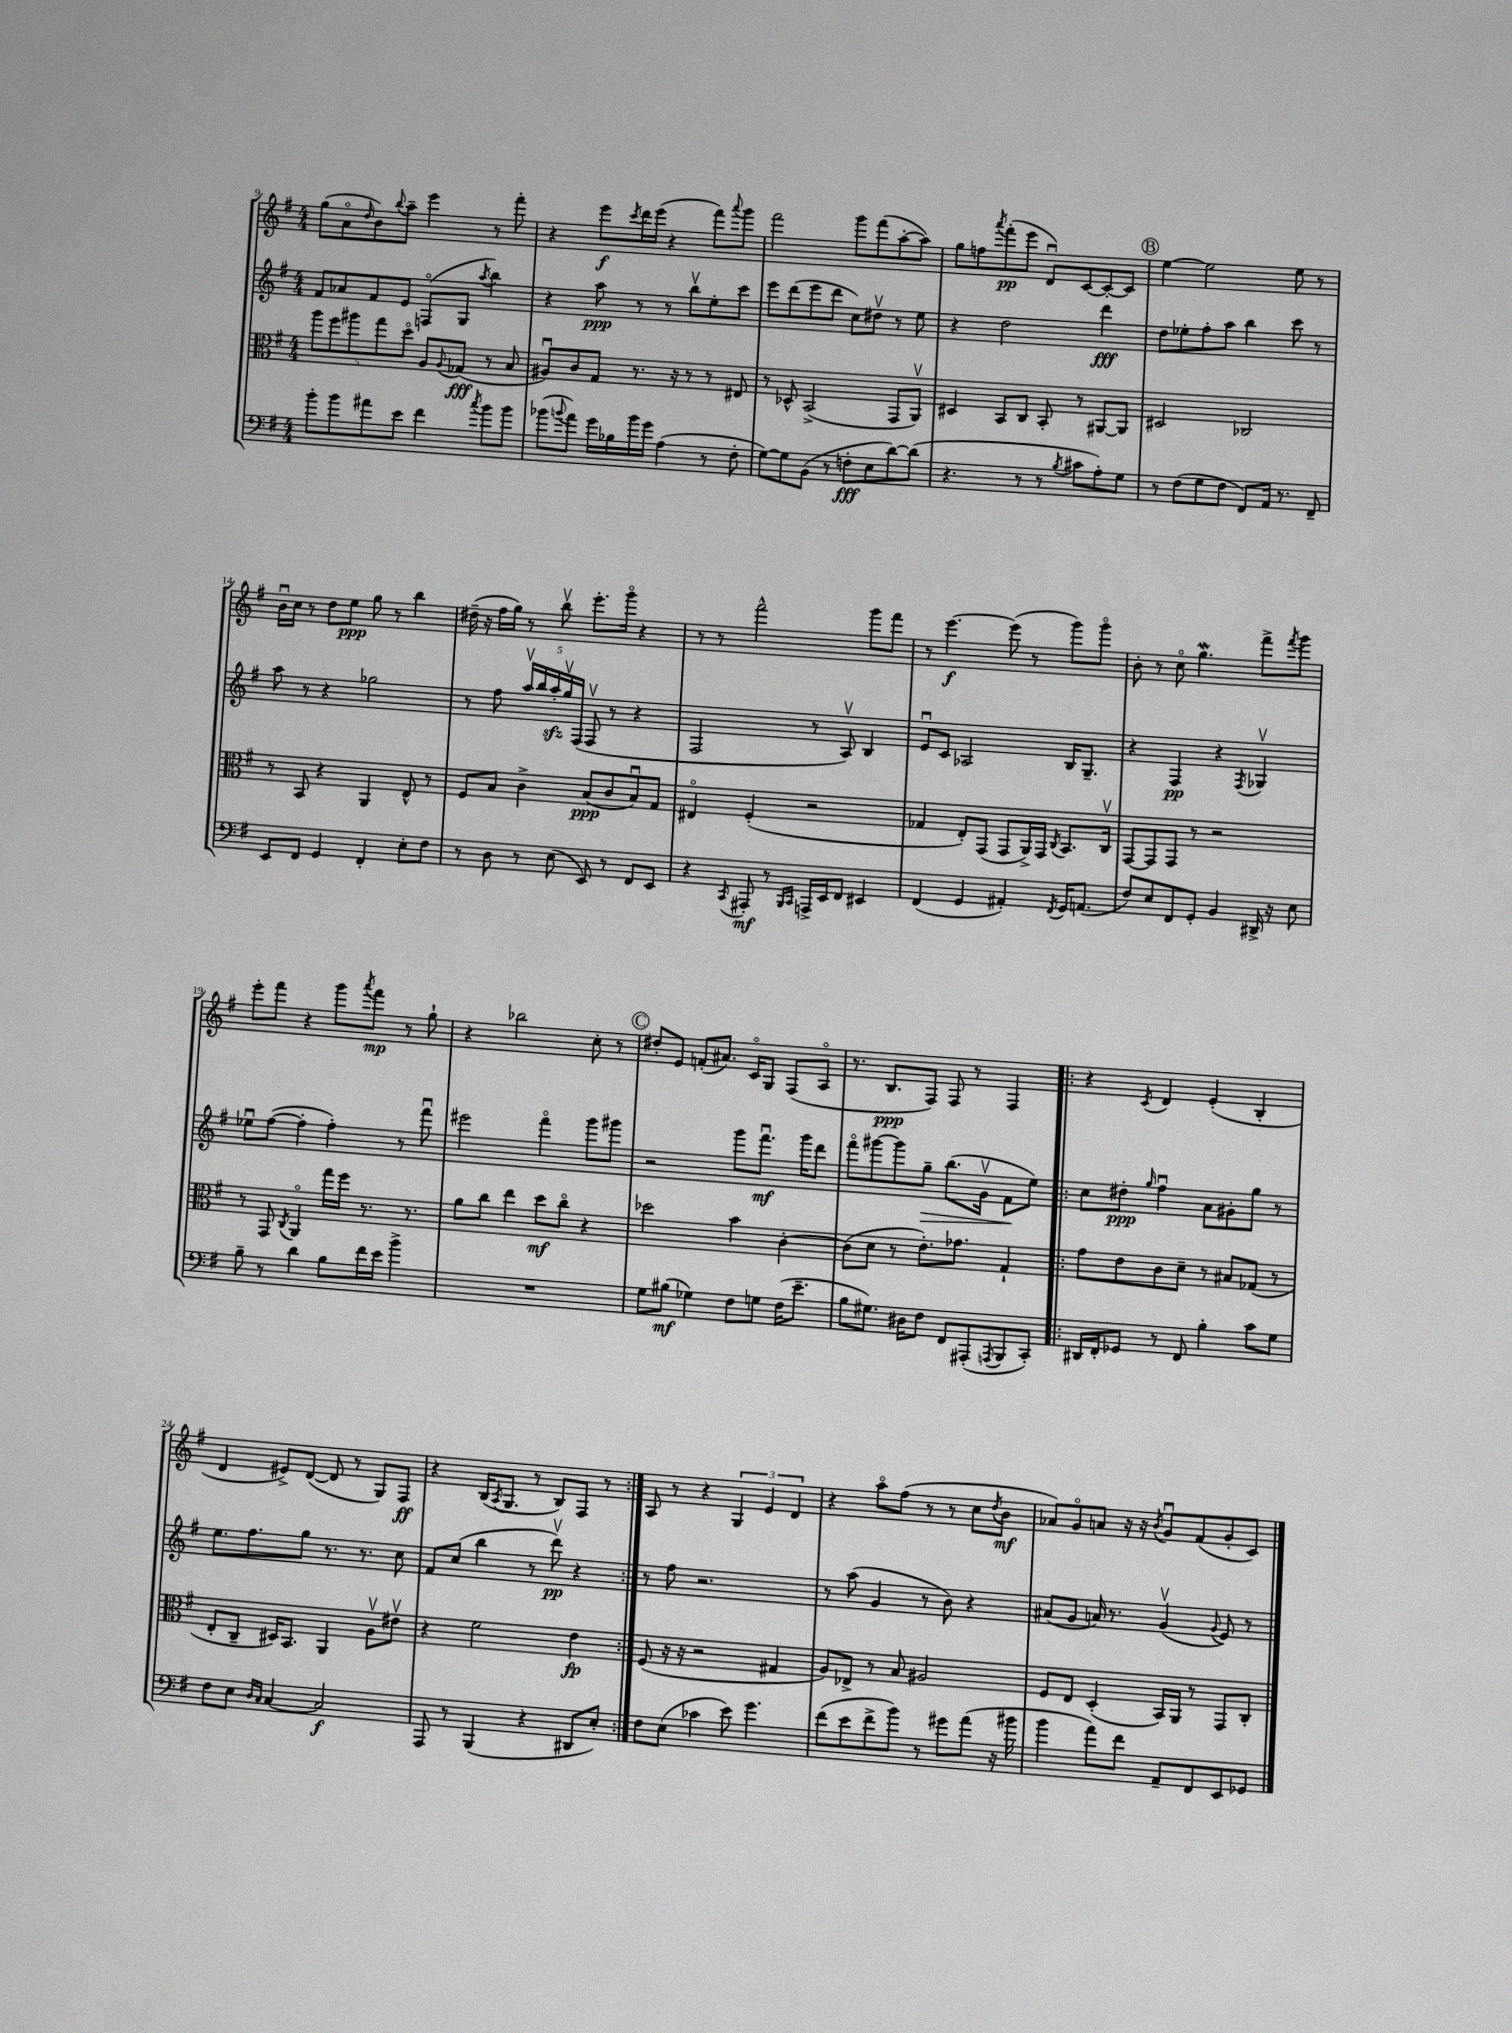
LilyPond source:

<<
\new StaffGroup <<
\new Staff = "s0" {
    \clef treble \key g \major \numericTimeSignature \time 4/4
    g''8( a'8\flageolet \grace { d''16 } b'8) \appoggiatura { b''8 } a''8-- e'''4 r8 fis'''8-. |
    r4 e'''8\f \acciaccatura { c'''8 } d'''16 e'''16( r4 fis'''8) \appoggiatura { a'''8 } g'''8 |
    fis'''2 g'''8 fis'''8( a''8~-. a''8) |
    g''8 f''8 \acciaccatura { a'''8 } fis'''8-.\pp( e'''8 d'8\downbow) c'8~ c'8~-. c'8 |
    \mark \markup { \circle "B" } e''4~ e''2 e''8 r8 |
    b'16\downbow c''16 r8 d''8 e''8\ppp g''8 r8 b''4 |
    dis''16--( r16 fis''16 g''16) r8 b''8\upbow e'''8.-. g'''16\flageolet r4 |
    r8 r8 fis'''2-^ g'''8 fis'''8 |
    r8 e'''4.~\f e'''8( r8 g'''8) g'''8\flageolet |
    b'8-. r8 c''8\flageolet g''4.\mordent fis'''8-> \acciaccatura { fis'''8 } g'''8 |
    e'''8-. fis'''8 r4 g'''8 \acciaccatura { a'''8 } fis'''8\mp r8 g''8-! |
    r4 bes''2 c''8-. r8 |
    \mark \markup { \circle "C" } dis''8-. e'8 f'8-.( ais'8.) c'16\flageolet g8 fis8( a8\flageolet |
    r8. b8.\ppp fis8) fis8 r8 fis4 |
    \repeat volta 2 { r4 \acciaccatura { c'8 } d'4 e'4-.( b4-. |
    d'4 eis'8->) d'8~( d'8 r8 g8) fis8\ff |
    r4 b16( \acciaccatura { a8 } g8. r8 b8) fis8 r8 | }
    a8 r8 r4 \tuplet 3/2 { g4 e'4 d'4 } |
    r4 a''8\flageolet fis''8( r8 r8 c''8 \acciaccatura { d''8 } b'8\mf |
    aes'8) g'8\flageolet a'8 r16 r16 \acciaccatura { b'8 } g'8\downbow fis'8( g'8-. c'8) \bar "|." |
}
\new Staff = "s1" {
    \clef treble \key g \major \numericTimeSignature \time 4/4
    fis'8 aes'8 fis'8 e'8 f8\flageolet( g8 \acciaccatura { a''8 } b''4) |
    r4 a''8\ppp r8 r8 b''8\upbow e''8-. c'''8 |
    e'''8 d'''8( e'''8 d'''8 c''8) dis''8\upbow r8 e''8 |
    r4 d''2 d'''4\fff |
    \mark \markup { \circle "B" } d''8 ees''8-. fis''8-. a''8 b''4 c'''8 r8 |
    a''8 r8 r4 ges''2 |
    r8 fis''8 \tuplet 5/4 { a''16\upbow b''16 a''16-.\sfz g''16\upbow fis16( } fis8\upbow r8 r4 |
    fis2 r8 a8\upbow) b4 |
    e'8\downbow c'8 aes2 b16 g8.-- |
    r4 fis4\pp r4 \acciaccatura { fis8 } ges4\upbow |
    ees''8\downbow fis''8~( fis''4-. fis''4-.) r8 fis'''8\downbow |
    eis'''2 fis'''4\flageolet g'''8 gis'''8 |
    \mark \markup { \circle "C" } r2 g'''8 fis'''8.\downbow\mf g'''16 d'''8 |
    fis'''8\flageolet gis'''8~ gis'''8 g''8--\> b''8.( g'16\upbow fis'8\! e''8) |
    \repeat volta 2 { c''8 dis''8-.\ppp \grace { g''16 } fis''4\downbow a'8 gis'8-. g''8 r8 |
    e''8. fis''8. g''8 r8. r8. c''8 |
    fis'8 c''8( b''4 r8 d'''8\upbow\pp) r4 | }
    r8 fis''8 r2. |
    r8 a''8( g'4 r8 b'8) r4 |
    ais'8( g'8 a'16) r8. g'4\upbow( \appoggiatura { g'8 } e'8) r8 \bar "|." |
}
\new Staff = "s2" {
    \clef alto \key g \major \numericTimeSignature \time 4/4
    \tuplet 5/4 { a''8 fis''8 ais''8 g''8 d''8\flageolet } a8 \appoggiatura { a8 } ges8\fff( r8 b8 |
    ais8\downbow) c'8 g8 r8. r16 r8 r8 eis8 |
    r8 des8-^ b,2->( g,8 a,8\upbow) |
    dis4 b,8 c8 b,8-. r8 ais,8~ ais,8 |
    \mark \markup { \circle "B" } dis2 ces2 |
    r8 b,8 r4 a,4 e8-^ r8 |
    fis8 b8 c'4-> b8\ppp( c'8 b8\downbow) g8 |
    eis4\flageolet fis4-.( r2 |
    ges4 e8-.) g,8( g,8 a,16->) g,16 \acciaccatura { c8 } b,8. c16\upbow |
    g,8~ g,8 g,8 r8 r2 |
    r8 g,8 \acciaccatura { c8 } a,4\flageolet g''16 fis''16 r8. r8. |
    a'8 c''8 e''4 d''8\mf c''8\flageolet r4 |
    \mark \markup { \circle "C" } des''2 b'4 c'4~-. |
    c'8( d'8 r8 e'8.-.) ges'8. g4-! |
    \repeat volta 2 { g'8 e'8 c'8 d'8-- r8 bis8 ges8( r8 |
    e8-. c8-- dis16) b,8. a,4 a8\upbow eis'8\upbow |
    r4 fis'2 e'4\fp | }
    fis8( r16 r16 r2 gis4 |
    a8) ees8-> r8 b8 ais2 |
    fis8 e8 d4-.( b,16) a,16 r8 g,8 c8-. \bar "|." |
}
\new Staff = "s3" {
    \clef bass \key g \major \numericTimeSignature \time 4/4
    b'8-. b'8 ais'8 e'8 fis'4 \acciaccatura { c''8 } b'8 b'8 |
    bes'8( \appoggiatura { b'8 } a'8) g'16 bes16 b'16 g'16 a4( r8 fis8-. |
    g8~) g8 b,8( r8 f8-.\fff e8 d'8~) d'8( |
    r4. r8 r8 \acciaccatura { b8 } cis'8 a8-.) g8 |
    \mark \markup { \circle "B" } r8 fis8( g8 fis8 fis,8) a,16 r8. fis,8-- |
    e,8 fis,8 g,4 fis,4-. e8-. fis8 |
    r8 d8 r8 e8( e,8) r8 fis,8 e,8 |
    r4 \acciaccatura { c,8 } ais,,8-.\mf r8 \grace { b,,16 c,16 } a,,16-> e,16 fis,8 eis,4 |
    fis,4( g,4 ais,4-.) \acciaccatura { fis,8 } g,16 a,8.( |
    fis8) e8 fis,8 g,8-. b,4 dis,16-> r16 e8 |
    b8-- r8 d'4 b8 fis'16 e'16 b'4-> |
    R1 |
    \mark \markup { \circle "C" } g8 bis8\mf( ges4) fis8 g8 fis16( e'8.-- |
    b8 gis8.) dis16 fis8 fis,8 ais,,8-.( \acciaccatura { a,,8 } b,,8 c,8-.) |
    \repeat volta 2 { dis,16 fis,16-. ges,8 r8 fis,8 b4-. c'8 g8 |
    fis8 e8 \grace { d16 c16 } c4~ c2\f |
    a,,8 r8 b,,4( r4 dis,8 e8-.) | }
    fis8 e8( ces'4 e'8) g'4. |
    fis'8( e'8 fis'8-> b'8) r8 gis'8 a'8( r16 bis'16 |
    b'4 a'8) fis'8 a,8-- fis,8 e,8 ges,8 \bar "|." |
}
>>
>>
\layout { \context { \Score currentBarNumber = #9 } }
